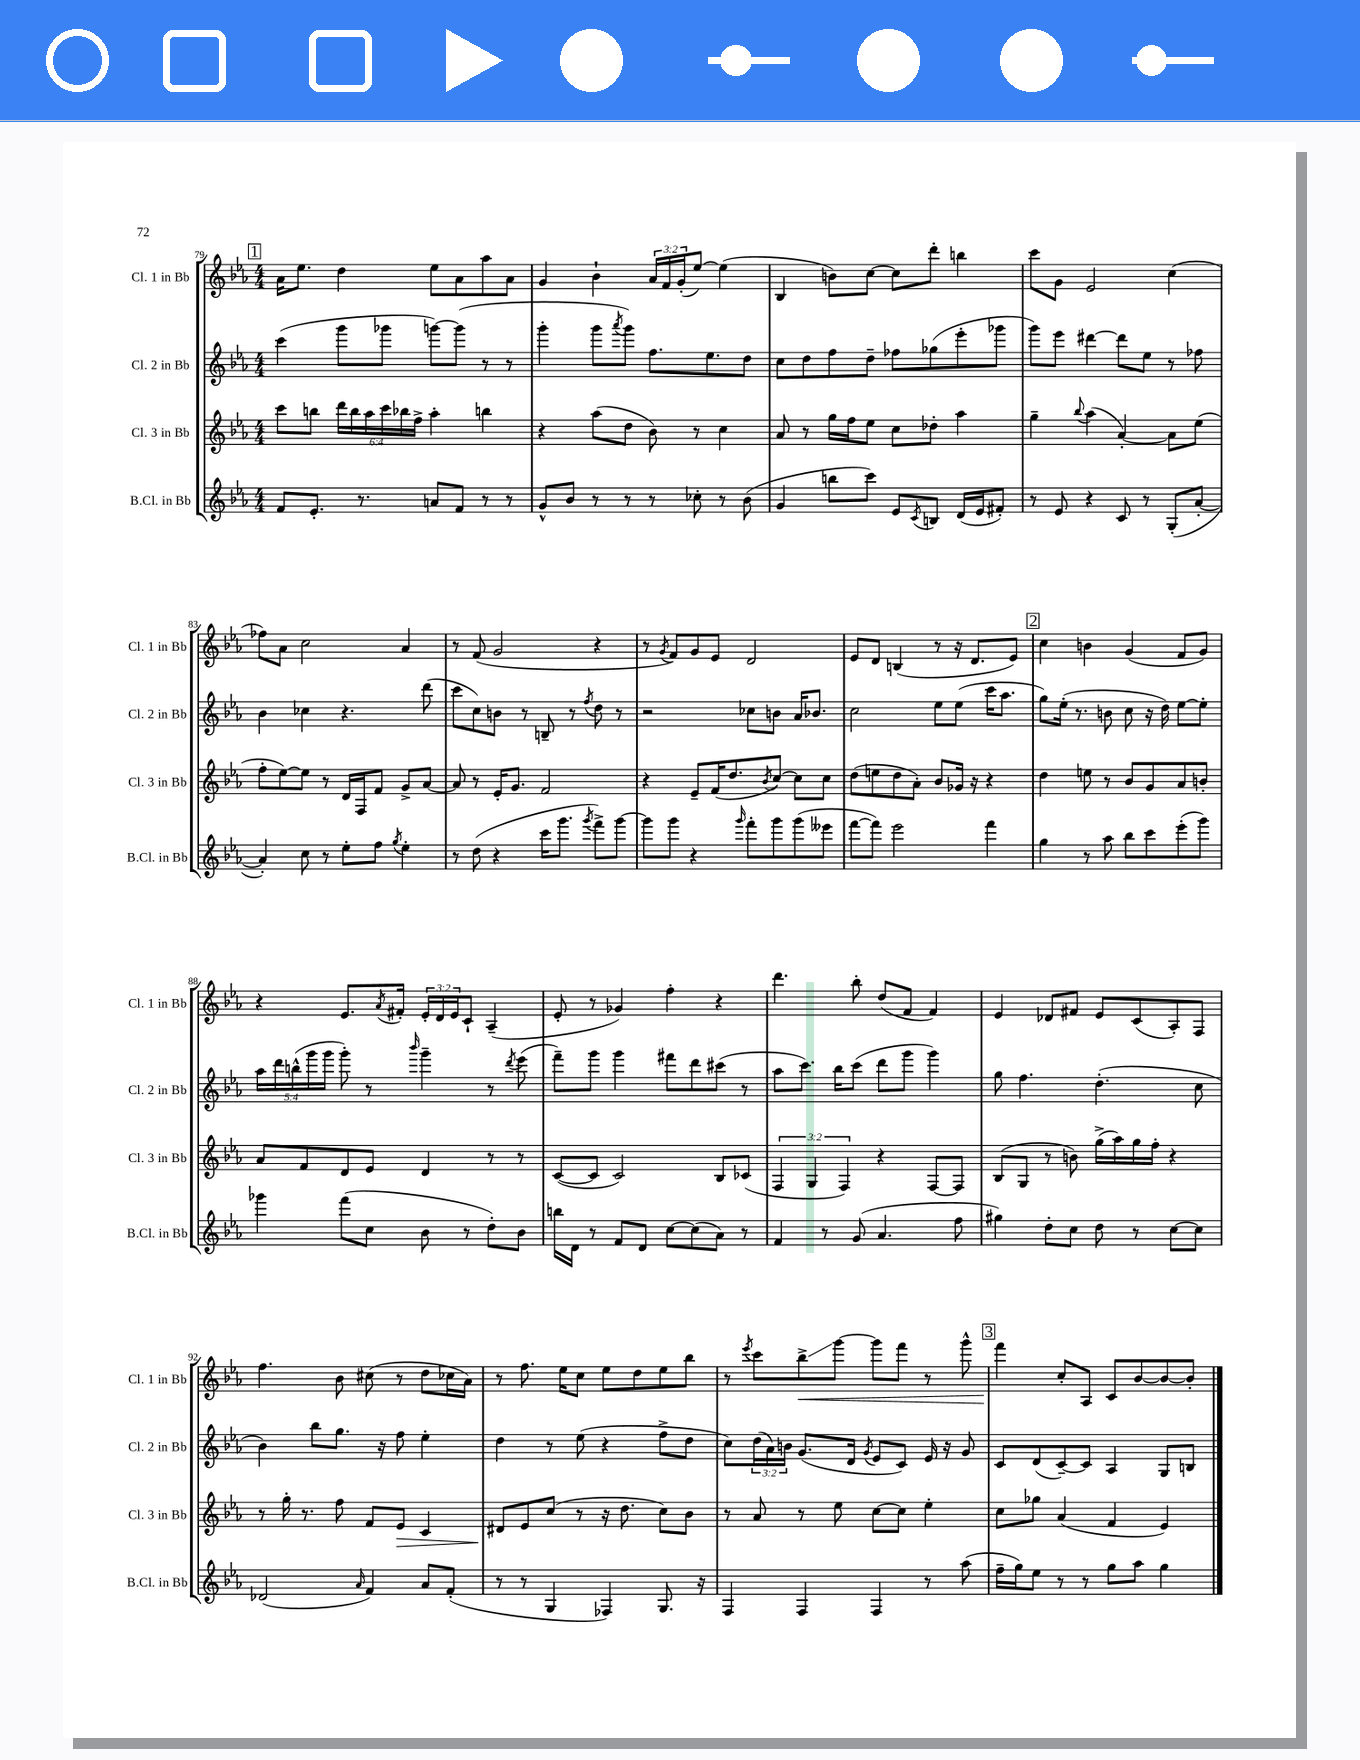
<<
\new StaffGroup <<
\new Staff = "s0" \with { instrumentName = "Cl. 1 in Bb" shortInstrumentName = "Cl. 1 in Bb" } {
    \clef treble \key ees \major \numericTimeSignature \time 4/4 \override Staff.TupletNumber.text = #tuplet-number::calc-fraction-text
    \mark \markup { \box "1" } aes'16 ees''8. d''4 ees''8 aes'8 aes''8 aes'8 |
    g'4 bes'4-! \tuplet 3/2 { aes'16 f'16 g'16-.( } ees''8~) ees''4( |
    bes4 b'8) c''8~ c''8 d'''8-. b''4 |
    c'''8 g'8 ees'2 c''4( |
    fes''8) aes'8 c''2 aes'4 |
    r8 f'8( g'2 r4 |
    r8 \acciaccatura { g'8 } f'8) g'8 ees'8 d'2 |
    ees'8 d'8 b4( r8 r16 d'8. ees'8) |
    \mark \markup { \box "2" } c''4 b'4 g'4( f'8 g'8) |
    r4 ees'8. \acciaccatura { aes'8 } fis'16-. \tuplet 3/2 { ees'16-. d'16 ees'16 } c'8-! aes4--( |
    ees'8-. r8 ges'4) f''4-. r4 |
    d'''4. bes''8-. d''8( f'8 f'4) |
    ees'4 des'8 fis'8 ees'8 c'8( aes8-.) f8 |
    f''4. bes'8 cis''8( r8 d''8 ces''16 aes'16) |
    r8 f''8. ees''16 c''8 ees''8 d''8 ees''8 bes''8 |
    r8 \acciaccatura { ees'''8 } c'''8 bes''8->\glissando\< g'''8~ g'''8 f'''8 r8 g'''8-^ |
    \mark \markup { \box "3" } f'''4\! c''8-. aes8 c'8 bes'8~ bes'8~ bes'8-. \bar "|." |
}
\new Staff = "s1" \with { instrumentName = "Cl. 2 in Bb" shortInstrumentName = "Cl. 2 in Bb" } {
    \clef treble \key ees \major \numericTimeSignature \time 4/4 \override Staff.TupletNumber.text = #tuplet-number::calc-fraction-text
    \mark \markup { \box "1" } c'''4( g'''8 ges'''8 g'''8~) g'''8( r8 r8 |
    g'''4-. g'''8 \acciaccatura { aes'''8 } g'''8) f''8. ees''8. d''8 |
    c''8 d''8 f''8 d''8-- fes''8 ges''8( ees'''8-. ges'''8 |
    g'''8) ees'''8 dis'''4~ dis'''8 ees''8 r8 fes''8 |
    bes'4 ces''4 r4. d'''8( |
    c'''8 c''8) b'8 r8 b8-- r8 \acciaccatura { f''8 } d''8 r8 |
    r2 ces''8 b'8 aes'16 bes'8. |
    c''2 ees''8 ees''8( c'''16 aes''8. |
    \mark \markup { \box "2" } g''8) ees''16-.( r8. b'8 c''8 r16 d''16) ees''8~ ees''8-. |
    \tuplet 5/4 { aes''16 d'''16 b''16-^( g'''16 g'''16 } g'''8-.) r8 \grace { bes'''16 } g'''4-- r8 \acciaccatura { d'''8 } ees'''8( |
    f'''8--) g'''8 g'''4 fis'''8 d'''8 cis'''8( r8 |
    aes''8 c'''8.) bes''16 c'''8( d'''8 g'''8 g'''4) |
    g''8 f''4. d''4.-.( c''8 |
    bes'4) bes''8 g''8. r16 f''8 ees''4-. |
    d''4 r8 ees''8( r4 f''8-> d''8 |
    c''8) \tuplet 3/2 { d''16( aes'16) b'16 } g'8.( d'16 \acciaccatura { g'8 } ees'8 c'8) ees'16 r16 g'8 |
    \mark \markup { \box "3" } c'8 d'8( c'8~--) c'8 aes4 g8 b8 \bar "|." |
}
\new Staff = "s2" \with { instrumentName = "Cl. 3 in Bb" shortInstrumentName = "Cl. 3 in Bb" } {
    \clef treble \key ees \major \numericTimeSignature \time 4/4 \override Staff.TupletNumber.text = #tuplet-number::calc-fraction-text
    \mark \markup { \box "1" } c'''8 b''8 \tuplet 6/4 { d'''16 b''16 aes''16 c'''16 bes''16 f''16-> } aes''4-. b''4 |
    r4 aes''8( d''8 bes'8) r8 c''4 |
    aes'8 r8 g''16 f''16 ees''8 c''8 des''8-. aes''4 |
    g''4-- \appoggiatura { bes''8 } aes''4( aes'4~-.) aes'8 ees''8( |
    f''8-. ees''8~) ees''8 r8 d'16 f16 f'8 g'8-> aes'8~ |
    aes'8 r8 ees'16-. g'8. f'2 |
    r4 ees'8-- f'16( d''8. \acciaccatura { bes'8 } c''8~) c''8 c''8 |
    d''8( e''8 d''8 aes'8-.) bes'8 ges'16 r16 r4 |
    \mark \markup { \box "2" } d''4 e''8 r8 bes'8 g'8 aes'8 b'8-. |
    aes'8 f'8 d'8 ees'8 d'4 r8 r8 |
    c'8~( c'8 c'2) bes8 ces'8( |
    \tuplet 3/2 { f4 g4 f4) } r4 f8~ f8 |
    bes8( g8 r8 b'8) g''16->( aes''16) g''16 f''16-. r4 |
    r8 g''16-. r8. f''8 f'8 ees'8\> c'4 |
    dis'8\! ees'8 c''8( r8 r16 d''8. c''8) bes'8 |
    r8 aes'8 r8 ees''8 c''8~ c''8 ees''4-. |
    \mark \markup { \box "3" } c''8 ges''8 aes'4( f'4 ees'4) \bar "|." |
}
\new Staff = "s3" \with { instrumentName = "B.Cl. in Bb" shortInstrumentName = "B.Cl. in Bb" } {
    \clef treble \key ees \major \numericTimeSignature \time 4/4
    \mark \markup { \box "1" } f'8 ees'8.-. r8. a'8 f'8 r8 r8 |
    g'8-^ bes'8 r8 r8 r8 ces''8-. r8 bes'8( |
    g'4 b''8 c'''8) ees'8 \acciaccatura { c'8 } b8 d'16( ees'16 fis'8-.) |
    r8 ees'8 r4 c'8 r8 g8-.( aes'8~-. |
    aes'4-.) c''8 r8 ees''8-. f''8 \acciaccatura { g''8 } ees''4-. |
    r8 d''8( r4 c'''16 g'''8. \acciaccatura { g'''8 } f'''8->) g'''8~ |
    g'''8 g'''8 r4 \grace { g'''16 } f'''8-. g'''8 g'''8( eeses'''8 |
    f'''8~ f'''8) ees'''2 f'''4 |
    \mark \markup { \box "2" } g''4 r8 aes''8 bes''8 c'''8 ees'''8-.( g'''8) |
    ges'''4 f'''8( c''8 bes'8 r8 d''8-.) bes'8 |
    b''16 d'16 r8 f'8 d'8 c''8~ c''8( aes'8) r8 |
    f'4 r8 g'8( aes'4. f''8 |
    gis''4) d''8-. c''8 d''8 r8 c''8~ c''8 |
    des'2( \grace { aes'16 } f'4) aes'8 f'8-.( |
    r8 r8 g4 fes4) g8. r16 |
    f4 f4 f4 r8 aes''8( |
    \mark \markup { \box "3" } f''16-- g''16) ees''8 r8 r8 g''8 aes''8 g''4 \bar "|." |
}
>>
>>
\layout { \context { \Score currentBarNumber = #79 } }
